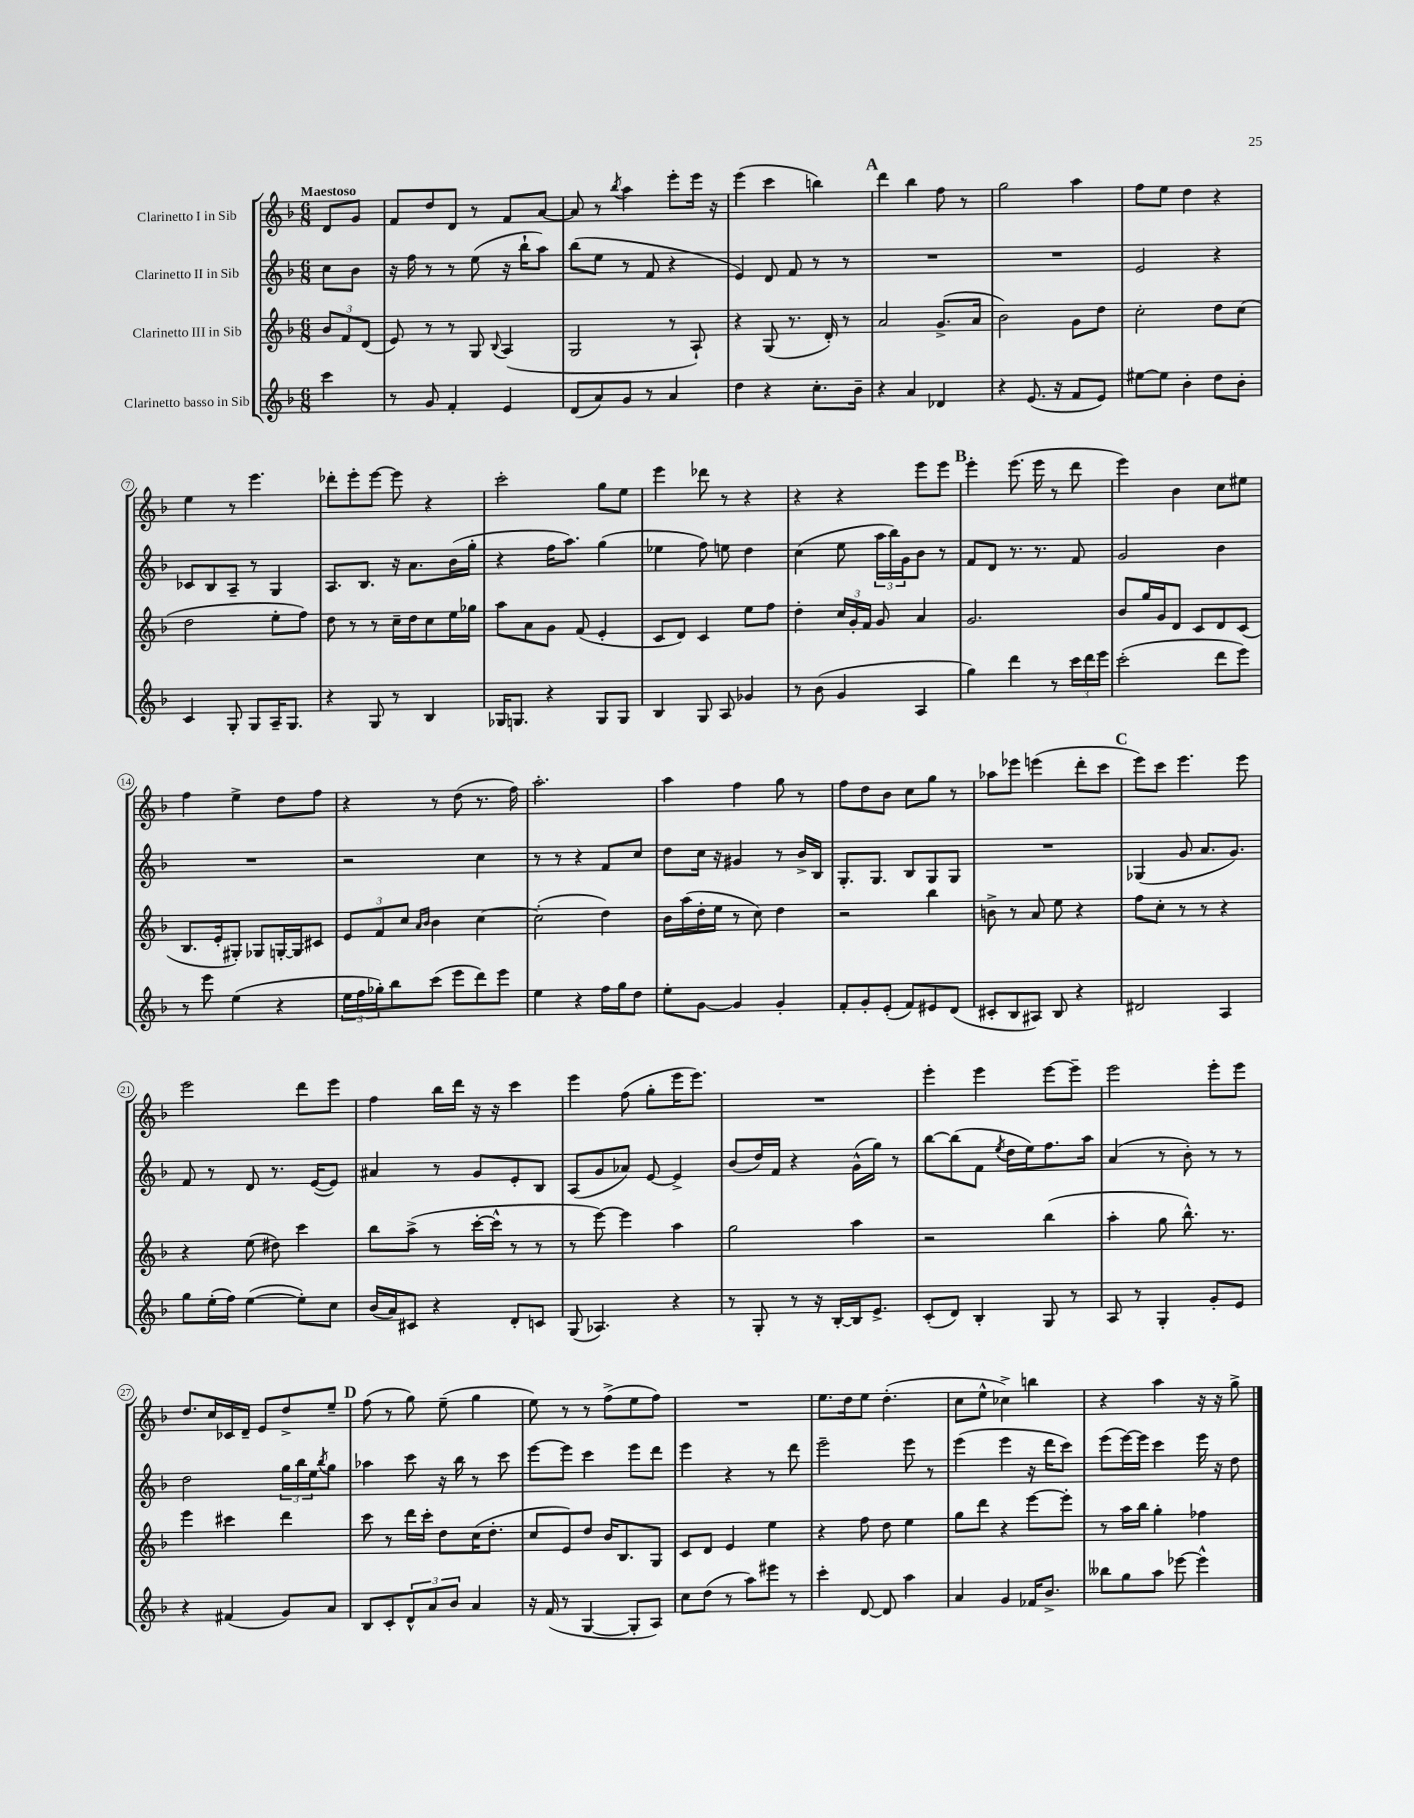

**kern	**kern	**kern	**kern
*part4	*part3	*part2	*part1
*staff4	*staff3	*staff2	*staff1
*I"Clarinetto basso in Sib	*I"Clarinetto III in Sib	*I"Clarinetto II in Sib	*I"Clarinetto I in Sib
*clefG2	*clefG2	*clefG2	*clefG2
*k[b-]	*k[b-]	*k[b-]	*k[b-]
*M6/8	*M6/8	*M6/8	*M6/8
=	=	=	=
!	!	!	!LO:TX:a:B:t=Maestoso
4ccc\	12b-/L	8cc\L	8d/L
.	12f/	.	.
.	.	8b-\J	8g/J
.	(12d/J	.	.
=1	=1	=1	=1
8r	8e/)	16r	8f/L
.	.	16ff\	.
8g/	8r	8r	8dd/
4f'/	8r	8r	8d/J
.	8G/	(8ee\	8r
.	8qqB-/	.	.
4e/	(4A/	16r	8f/L
.	.	16bb-`\KL	.
.	.	8aa\J)	[8a/J
=2	=2	=2	=2
(8d/L	2G/	(8bb-\L	8a/]
8a/)	.	8ee\J	8r
.	.	.	8qbb-/
8g/J	.	8r	4aa\
8r	.	8f/	.
4a/	8r	4r	8eee'\L
.	8A`/)	.	16eee\Jk
.	.	.	16r
=3	=3	=3	=3
4dd\	4r	4e/)	(4eee\
4r	(8G/	8d/	4ccc\
.	8.r	8f/	.
8.cc'\L	.	8r	4bbn\)
.	16d'/)	.	.
.	8r	8r	.
16b-~\Jk	.	.	.
!!LO:REH:place=s1:t=A
=4	=4	=4	=4
4r	2a/	2.r	4ddd\
4a/	.	.	4bb-\
4d-X/	(8.g^/L	.	8ff\
.	.	.	8r
.	16a/Jk	.	.
=5	=5	=5	=5
4r	2b-\)	2.r	2gg\
(8.e/	.	.	.
16r	.	.	.
8f/L	8g\L	.	4aa\
8e/J)	8dd\J	.	.
=6	=6	=6	=6
[8ee#X\L	2cc'\	2e/	8ff\L
8ee#\J]	.	.	8ee\J
4b-'\	.	.	4dd\
8dd\L	8dd\L	4r	4r
8b-'\J	(8cc\J	.	.
!!LO:LB:g=z
=7	=7	=7	=7
4c/	2dd\	8c-X/L	4ee\
.	.	8B-/	.
8G'/	.	8A~/J	8r
8G/L	.	8r	4.eee\
16A~/K	8ee'\L	4G/	.
8.G/J	.	.	.
.	8ff\J)	.	.
=8	=8	=8	=8
4r	8dd\	8.A/L	8ddd-X'\L
.	8r	.	8eee'\
.	.	8.B-/J	.
8G/	8r	.	[8eee\J
8r	16cc~\LL	16r	8eee\]
.	16dd\J	8.a\L	.
4B-/	8cc\	.	4r
.	16ee\L	(16b-\L	.
.	16gg-X\JJ	16gg'\JJ	.
=9	=9	=9	=9
16G-X/KL	8aa\L	4r	2ccc'\
8.Gn/J	.	.	.
.	8a\	.	.
4r	8g\J	16ff\KL	.
.	.	8.aa\J)	.
.	(8f/	.	.
8G/L	4e'/	(4gg\	8gg\L
8G/J	.	.	8ee\J
=10	=10	=10	=10
4B-/	8c/L	4ee-X\	4eee\
.	8d/J)	.	.
8G/	4c/	8ff\)	8ddd-X\
8A/	.	8een\	8r
4g-X/	8ee\L	4dd\	4r
.	8ff\J	.	.
=11	=11	=11	=11
8r	4dd'\	(4cc\	4r
(8b-\	.	.	.
4g/	24cc/LL	8ee\	4r
.	24g'/	.	.
.	24f/JJ	.	.
.	8g/	24aa\LL	.
.	.	24bb-\)	.
.	.	24g\J	.
4A/	4a/	8b-\J	8eee\L
.	.	8r	8eee\J
!!LO:REH:place=s1:t=B
=12	=12	=12	=12
4gg\)	2.g/	8f/L	4eee'\
.	.	8d/J	.
4ddd\	.	8.r	(8.eee\
.	.	8.r	16eee\
8r	.	.	8r
24ccc\LL	.	8f/	8ddd\
24ddd\	.	.	.
24eee\JJ	.	.	.
=13	=13	=13	=13
(2ccc'\	8b-/L	2g/	4eee\)
.	16gg/L	.	.
.	16g/J	.	.
.	8d/J	.	4b-\
.	8c/L	.	.
8ddd\L	8d/	4b-\	8cc\L
8eee\J)	(8c/J	.	8ee#X\J
!!LO:LB:g=z
=14	=14	=14	=14
8r	8.B-/L	2.r	4ff\
8eee\	.	.	.
.	16e'/k	.	.
(4ee\	8G#X'/J)	.	4ee^\
.	8G-X/L	.	.
4r	[16Gn'/L	.	8dd\L
.	16G/J]	.	.
.	8c#X/J	.	8ff\J
=15	=15	=15	=15
24ee\LL	12e/L	2r	4r
24ff\	.	.	.
24gg-X'\J)	12f/	.	.
8bb-\	.	.	.
.	12cc/J	.	.
.	16qqa/LL	.	.
.	16qqb-/JJ	.	.
(8ccc\J	4b-\	.	8r
8eee\L	.	.	(8dd\
8ddd\)	[4cc\	4cc\	8.r
8eee\J	.	.	.
.	.	.	16ff\)
=16	=16	=16	=16
4ee\	(2cc'\]	8r	2.aa'\
.	.	8r	.
4r	.	4r	.
16ff\LL	4dd\)	8f/L	.
16gg\J	.	.	.
8dd\J	.	8cc/J	.
=17	=17	=17	=17
8ee'\L	16b-\LL	8dd\L	4aa\
.	(16aa\	.	.
[8g\J	16dd'\	16cc\Jk	.
.	16ee\JJ	16r	.
4g/]	8r	4g#X/	4ff\
.	8cc\)	.	.
4g'/	4dd\	8r	8gg\
.	.	16b-^/LL	8r
.	.	16B-/JJ	.
=18	=18	=18	=18
8f'/L	2r	8.G'/L	8ff\L
8g'/	.	.	8dd\
.	.	8.G/J	.
(8e'/J	.	.	8b-\J
8f/L)	.	8B-/L	8cc\L
8e#X/	4bb-\	8G/	8gg\J
(8d/J	.	8G/J	8r
=19	=19	=19	=19
8c#X'/L	8bn^\	2.r	8aa-X\L
8B-/	8r	.	8eee-X\J
8A#X/J)	8a/	.	(4eeen\
8B-/	8ee\	.	.
4r	4r	.	8ddd'\L
.	.	.	8ccc\J
!!LO:REH:place=s1:t=C
=20	=20	=20	=20
2d#X/	8ff\L	(4G-X/	8eee\L)
.	8cc'\J	.	8ccc\J
.	8r	8g/	4.eee\
.	8r	8.a/L	.
4A/	4r	.	.
.	.	8.g/J)	.
.	.	.	8eee\
!!LO:LB:g=z
=21	=21	=21	=21
8gg\L	4r	8f/	2eee\
(16ee'\L	.	8r	.
16ff\JJ)	.	.	.
([4ee\	(8ee\	8d/	.
.	8dd#X\)	8.r	.
8ee'\L])	4ccc\	.	8ddd\L
.	.	([16e/KL	.
8cc\J	.	8e/J])	8eee\J
=22	=22	=22	=22
(16b-/LL	8bb-\L	4a#X/	4ff\
16a/J)	.	.	.
8c#X/J	(8aa^\J	.	.
4r	8r	8r	16bb-\LL
.	.	.	16ddd\JJ
.	[16ccc'\LL	8g/L	16r
.	16ccc^^\JJ]	.	16r
8d'/L	8r	8e'/	4ccc\
8cn/J	8r	8B-/J	.
=23	=23	=23	=23
(8G/	8r	(8A/L	4eee\
4.A-X/)	[8eee\)	8g/	.
.	4eee\]	8a-X/J)	(8ff\
.	.	[8e/	8gg'\L
4r	4aa\	4e^/]	16eee\K
.	.	.	8.eee\J)
=24	=24	=24	=24
8r	2gg\	(8b-/L	2.r
8G'/	.	16dd/L)	.
.	.	16f/JJ	.
8r	.	4r	.
16r	.	.	.
[16B-'/LL	.	.	.
16B-/J]	4aa\	(16g^^\LL	.
8.e^/J	.	16gg\JJ)	.
.	.	8r	.
=25	=25	=25	=25
(8c'/L	2r	[8bb-\L	4eee'\
8d/J)	.	(8bb-\]	.
4B-'/	.	8f\J	4eee\
.	.	8qee/	.
.	.	16dd\LL	.
.	.	16ee\J)	.
8G/	(4bb-\	8.ff\	[8eee\L
8r	.	.	8eee~\J]
.	.	16aa\Jk	.
=26	=26	=26	=26
8A/	4aa'\	(4a/	2eee\
8r	.	.	.
4G'/	8gg\	8r	.
.	8.bb-^^\)	8b-'\)	.
8g'/L	.	8r	8eee'\L
.	8.r	.	.
8e/J	.	8r	8eee\J
!!LO:LB:g=z
=27	=27	=27	=27
4r	4eee\	2dd\	8.dd/L
.	.	.	16cc/L
(4f#X/	4ccc#X\	.	16c-X/
.	.	.	16d~/JJ
.	.	.	8e/L
8g/L)	4ddd\	24gg\LL	8dd^/
.	.	24bb-\	.
.	.	24ee\J	.
.	.	8qbb-/	.
8a/J	.	8gg\J	8ee~/J
!!LO:REH:place=s1:t=D
=28	=28	=28	=28
8B-/L	8ccc\	4aa-X\	(8ff\
8c'/	8r	.	8r
12d^^/	16ddd\LL	8ccc\	8gg\)
.	16ccc'\JJ	.	.
12a/	.	.	.
.	8dd\L	16r	(8ee~\
12b-/J	.	.	.
.	.	16bb-\	.
4a/	(16cc\K	8r	4gg\
.	8.dd'\J	.	.
.	.	8ccc\	.
=29	=29	=29	=29
16r	8cc/L	[8eee\L	8ee\)
(16f/	.	.	.
8r	8e/)	8eee\J]	8r
[4G/	8dd/J	4ccc\	8r
.	16b-/KL	.	(8ff^\L
.	8.B-/	.	.
8G'/L]	.	8eee\L	8ee\
8A/J)	8G/J	8ddd\J	8ff\J)
=30	=30	=30	=30
8cc\L	8c/L	4eee\	2.r
(8dd\J	8d/J	.	.
8r	4e/	4r	.
8aa\L)	.	.	.
8eee#X\J	4ee\	8r	.
8r	.	8ddd\	.
=31	=31	=31	=31
4ccc'\	4r	2eee~\	8.ee\L
.	.	.	16dd\k
[8d/	8ff\	.	8ee\J
8d/]	8dd\	.	(4.dd'\
4aa\	4ee\	8eee\	.
.	.	8r	.
=32	=32	=32	=32
4a/	8gg\L	(4eee\	8cc\L
.	8ddd\J	.	8ee^^\J
4g/	4r	4eee\	4cc-X^\)
16f-X/KL	[8eee\L	16r	4bbn\
8.b-^/J	.	16ddd\KL	.
.	8eee'\J]	8ccc\J)	.
=33	=33	=33	=33
8bb--X\L	8r	(8eee\L	4r
8gg\	16aa\LL	[16eee\L)	.
.	16bb-\JJ	16eee\JJ]	.
8aa\J	4gg'\	4ccc\	4aa\
[8eee-X\	.	.	.
4eee-^^\]	4ff-X\	16eee\	16r
.	.	16r	16r
.	.	8dd\	8gg^\
==	==	==	==
*-	*-	*-	*-
